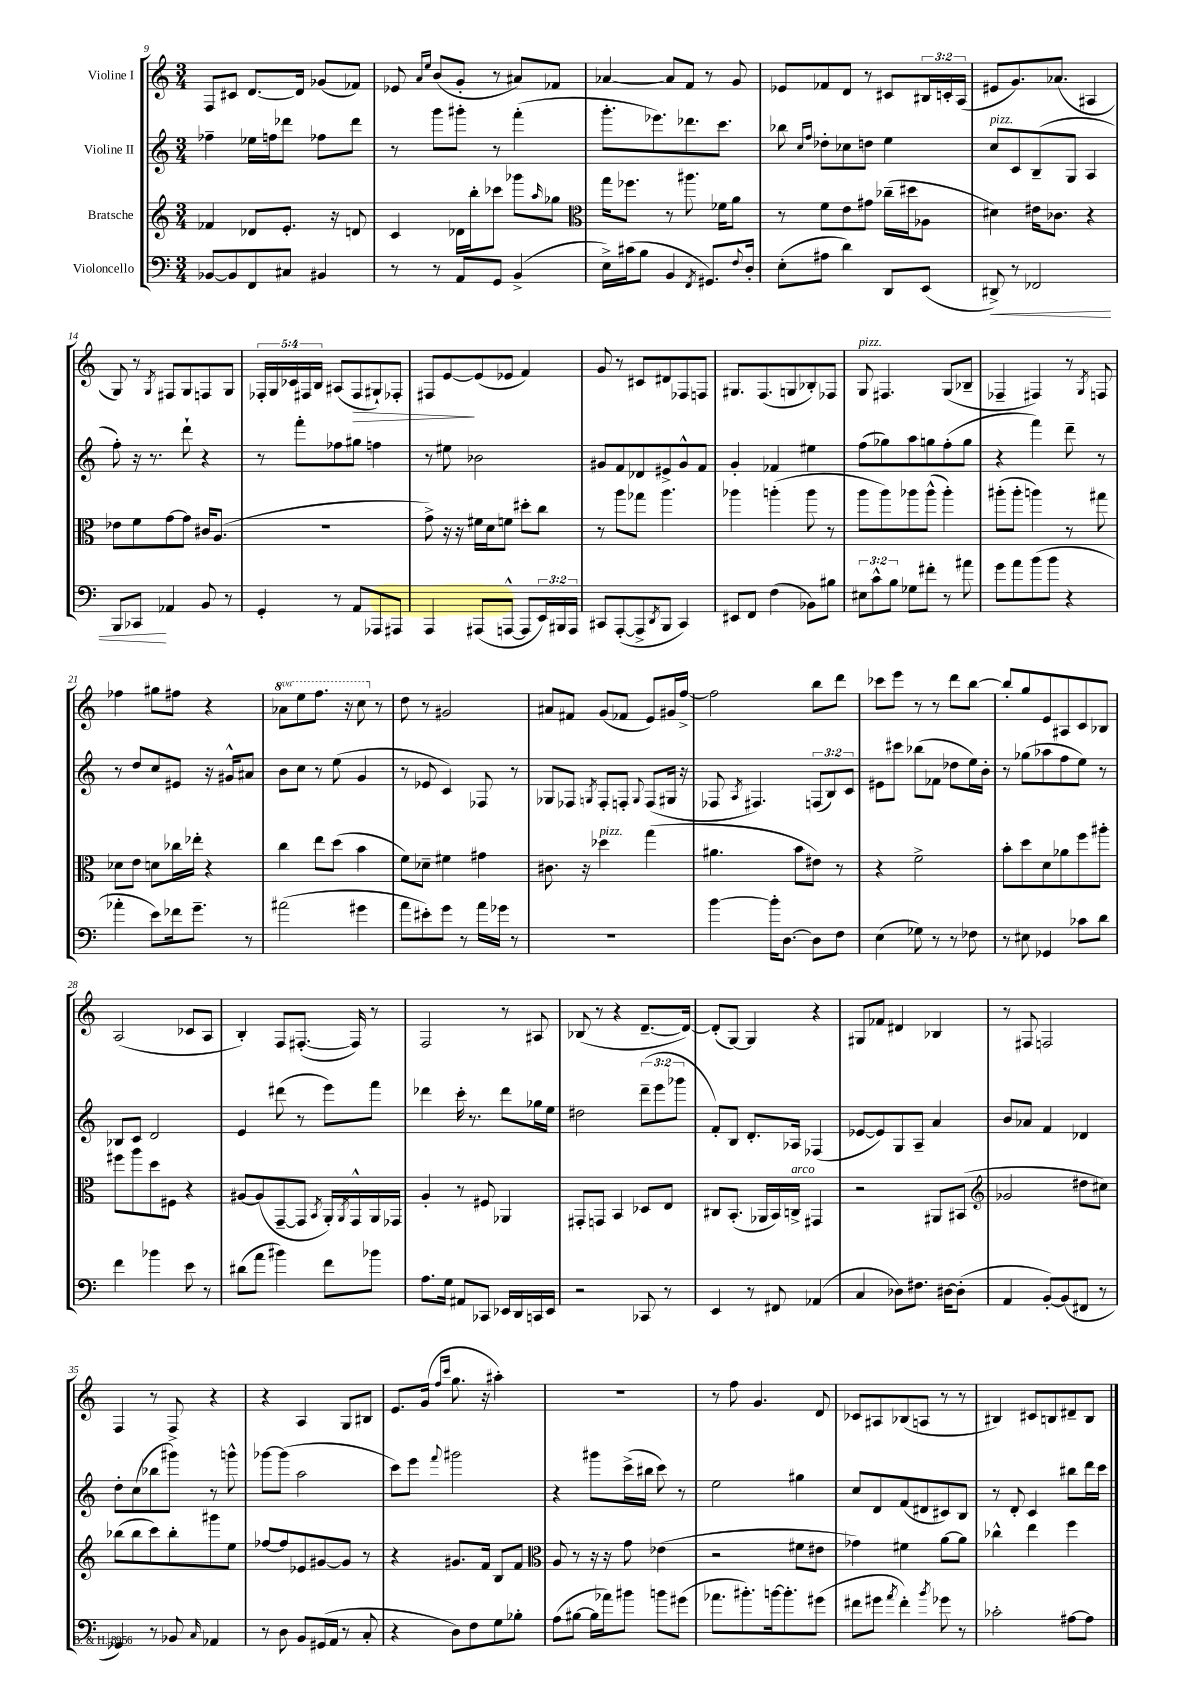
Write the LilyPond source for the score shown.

<<
\new StaffGroup <<
\new Staff = "s0" \with { instrumentName = "Violine I" } {
    \clef treble \key c \major \numericTimeSignature \time 3/4 \override Staff.TupletNumber.text = #tuplet-number::calc-fraction-text \set Staff.ottavationMarkups = #ottavation-simple-ordinals
    f8 cis'8 d'8.~ d'16 ges'8( fes'8) |
    ees'8 \grace { a'16 e''16 } b'8( g'8-. r8 ais'8) fes'8 |
    aes'4~ aes'8 f'8 r8 g'8 |
    ees'8 fes'8 d'8 r8 cis'8 \tuplet 3/2 { bis16 c'16-. a16( } |
    eis'8 g'8.) aes'8.( ais4 |
    g8) r8 \acciaccatura { g8 } fis8 g8 f8 g8 |
    \tuplet 5/4 { fes16-. g16 ces'16 fis16 b16 } ais8( fis8\> gis8-!) fes8-. |
    fis8 e'8~\! e'8( ees'8 f'4) |
    g'8 r8 cis'8 dis'8 fes8 f8 |
    gis8. f8.( g8 bes8-.) fes8 |
    g8^\markup { \italic "pizz." } fis4. g8( bes8-- |
    fes4-- fis4) r8 \acciaccatura { g8 } f8 |
    fes''4 gis''8 fis''8 r4 |
    \ottava #1 aes''8 e'''8 f'''8. r16 c'''8 \ottava #0 r8 |
    d''8 r8 gis'2 |
    ais'8 fis'8 g'8( fes'8 e'8) gis'16 f''16~-> |
    f''2 b''8 d'''8 |
    ces'''8 e'''8 r8 r8 d'''8 b''8~ |
    b''8-. g''8 e'8 ais8 c'8 bes8 |
    a2( ces'8 a8 |
    b4-.) f8 fis8.~-.( fis16) r8 |
    f2 r8 ais8 |
    bes8( r8 r4 d'8.~-- d'16~) |
    d'8-.( g8~) g4 r4 |
    gis8 fes'8 dis'4 bes4 |
    r8 fis8 f2 |
    f4 r8 f8-> r4 |
    r4 a4 g8 bis8 |
    e'8. g'16( \grace { f''16 c'''16 } g''8. r16 ais''4-.) |
    R2. |
    r8 f''8 g'4. d'8 |
    ces'8 ais8 bes8( a8 r8 r8 |
    bis4) cis'8 b8 dis'8-- b8 \bar "|." |
}
\new Staff = "s1" \with { instrumentName = "Violine II" } {
    \clef treble \key c \major \numericTimeSignature \time 3/4 \override Staff.TupletNumber.text = #tuplet-number::calc-fraction-text
    fes''4-- ees''16 f''16 des'''8 fes''8 des'''8 |
    r8 g'''8 gis'''8-. r8 f'''4-.( |
    g'''8.-. ees'''8.) des'''8. c'''8. |
    bes''8 \grace { c''16 f''16 } des''8-. ces''8 d''8 e''4 |
    c''8^\markup { \italic "pizz." } c'8 b8--( g8 a4 |
    f''8-.) r16 r8. d'''8-! r4 |
    r8 f'''8-. fes''8 gis''8 f''4 |
    r8 eis''8 bes'2 |
    gis'8 f'8 des'8 eis'8-> gis'8-^ f'8 |
    g'4-. fes'4 eis''4 |
    f''8( ges''8) a''8 g''8 f''8-.( g''8 |
    r4 f'''4) d'''8-- r8 |
    r8 d''8 c''8 eis'8 r16 gis'16-^ ais'8 |
    b'8 c''8 r8 e''8( g'4 |
    r8 ees'8 c'4) fes8 r8 |
    ges8 fes8 \acciaccatura { g8 } fes8-. f8-. \appoggiatura { g8 } f8( gis16 r16 |
    fes8 \acciaccatura { a8 } fis4.) \tuplet 3/2 { f8( b8) c'8 } |
    eis'8 cis'''8 bes''8( fes'8 des''8 e''16) b'16-. |
    r8 ges''8( aes''8 f''8 e''8) r8 |
    bes8 c'8 d'2 |
    e'4 dis'''8( r8 e'''8) f'''8 |
    des'''4 c'''16-. r8. des'''8 ges''16 e''16 |
    dis''2 \tuplet 3/2 { d'''8--( e'''8 ges'''8 } |
    f'8-.) b8 d'8.-. aes16 fes4( |
    ees'8~ ees'8) g8 a8-- a'4 |
    b'8 aes'8 f'4 des'4 |
    d''8-. c''8( bes''8 gis'''8) r8 g'''8-^ |
    ges'''8~ ges'''8( a''2 |
    c'''8) e'''8 \appoggiatura { f'''8 } gis'''2 |
    r4 gis'''8 c'''16->( bis''16 c'''8) r8 |
    e''2 gis''4 |
    c''8 d'8 f'8( dis'8 cis'8) b8 |
    r8 d'8-. c'4 bis''8 d'''16 c'''16 \bar "|." |
}
\new Staff = "s2" \with { instrumentName = "Bratsche" } {
    \clef treble \key c \major \numericTimeSignature \time 3/4
    fes'4 des'8 e'8.-. r16 d'8 |
    c'4 des'16 b''16-. ces'''8 ges'''8 \grace { a''16 } ges''8 |
    \clef alto g''16 fes''8. r8 ais''8. fes'16 a'8 |
    r8 f'8 e'8 gis'8 ces''16--( dis''16 aes8 |
    dis'4) eis'16 ces'8. r4 |
    ees'8 f'8 g'8~ g'8 cis'16 a8.( |
    R2. |
    g'8->) r16 r16 fis'16 d'16 f'8 dis''8-. c''8 |
    r8 a''8 ges''8 a''4. |
    aes''4 a''4-.( a''8 r8 |
    a''8 a''8) aes''8 aes''8-^( aes''4-.) |
    ais''8-.( ais''8-. a''4) r8 gis''8 |
    des'8 e'8 d'8 ces''16 ees''16-. r4 |
    c''4 e''8 d''8( b'4 |
    f'8) des'8-- fis'4 gis'4 |
    cis'8. r16 des''4^\markup { \italic "pizz." } g''4( |
    ais'4. b'8 eis'8) r8 |
    r4 f'2-> |
    b'8-. d''8 d'8 aes'8 f''8 ais''8-. |
    fis''8 a''8 d''8 fis8 r4 |
    ais8~ ais8( g,8~-- g,8 \acciaccatura { b,8 } a,16-.) \acciaccatura { a,8 } g,16-^ a,16 ges,16 |
    a4-. r8 fis8 aes,4 |
    gis,8-. g,8 b,4 des8 e8 |
    cis8 b,8.-.( aes,16 b,16) c16->^\markup { \italic "arco" } gis,4 |
    r2 ais,8 bis,8( |
    \clef treble ges'2 dis''8 cis''8) |
    bes''8( bes''8 c'''8) bes''8-. gis'''8 e''8 |
    fes''8~ fes''8 ees'8 gis'8~ gis'8 r8 |
    r4 gis'8. f'16 b8 f'8 |
    \clef alto a8 r8 r16 r16 g'8 ees'4( |
    r2 fis'8 eis'8 |
    ges'4) fis'4 a'8~ a'8 |
    ces''4-^ e''4 f''4 \bar "|." |
}
\new Staff = "s3" \with { instrumentName = "Violoncello" } {
    \clef bass \key c \major \numericTimeSignature \time 3/4 \override Staff.TupletNumber.text = #tuplet-number::calc-fraction-text
    bes,8~ bes,8 f,8 cis8 bis,4 |
    r8 r8 a,8 g,8 b,4->( |
    e16->) cis'16( b8 b,4 \acciaccatura { f,8 } gis,8.) \appoggiatura { f8 } d16-. |
    e8-.( ais8 d'4) d,8 e,8( |
    dis,8->\<) r8 fes,2 |
    b,,8 ces,8\! aes,4 b,8 r8 |
    g,4-. r8 a,8 aes,,8 ais,,8 |
    a,,4 ais,,8( a,,8~-^ a,,8 \tuplet 3/2 { e,16) bis,,16 a,,16 } |
    cis,8 a,,8~-.( a,,8-> \acciaccatura { d,8 } b,,8 cis,4) |
    eis,8 f,8 f4( bes,8) bis8 |
    \tuplet 3/2 { eis8 c'8-^ b8 } ges8 fis'8-. r8 ais'8 |
    g'8 a'8 b'8( b'8 r4 |
    aes'4-. e'8) fes'16 g'8.-- r8 |
    ais'2( gis'4 |
    a'8 eis'8-.) g'8 r8 a'16 ges'16 r8 |
    R2. |
    b'4~ b'16-. d8.~ d8 f8 |
    e4( ges8) r8 r8 fes8 |
    r8 eis8 ges,4 ces'8 d'8 |
    f'4 bes'4 e'8 r8 |
    dis'8( a'8 bis'4) f'8 bes'8 |
    a8. g16 ais,8 ces,8 ees,16 d,16 c,16 ees,16 |
    r2 ces,8 r8 |
    e,4 r8 fis,8 aes,4( |
    c4 des8) fis8. dis16~ dis8-.( |
    a,4 b,8~-.) b,8( fis,8 r8 |
    ges,4) r8 bes,8 \grace { c16 } aes,4 |
    r8 d8 b,8 gis,16( a,16 r8 c8-. |
    r4 d8) f8 g8 bes8-. |
    a8( bis8~ bis16 aes'16) bis'8 b'8 gis'8( |
    aes'8. bis'8.-.) b'16~ b'8.-. gis'8( |
    fis'8 gis'8 \acciaccatura { a'8 } fis'4-.) \acciaccatura { b'8 } ges'8 r8 |
    ces'2-. ais8~ ais8 \bar "|." |
}
>>
>>
\layout { \context { \Score currentBarNumber = #9 } }
